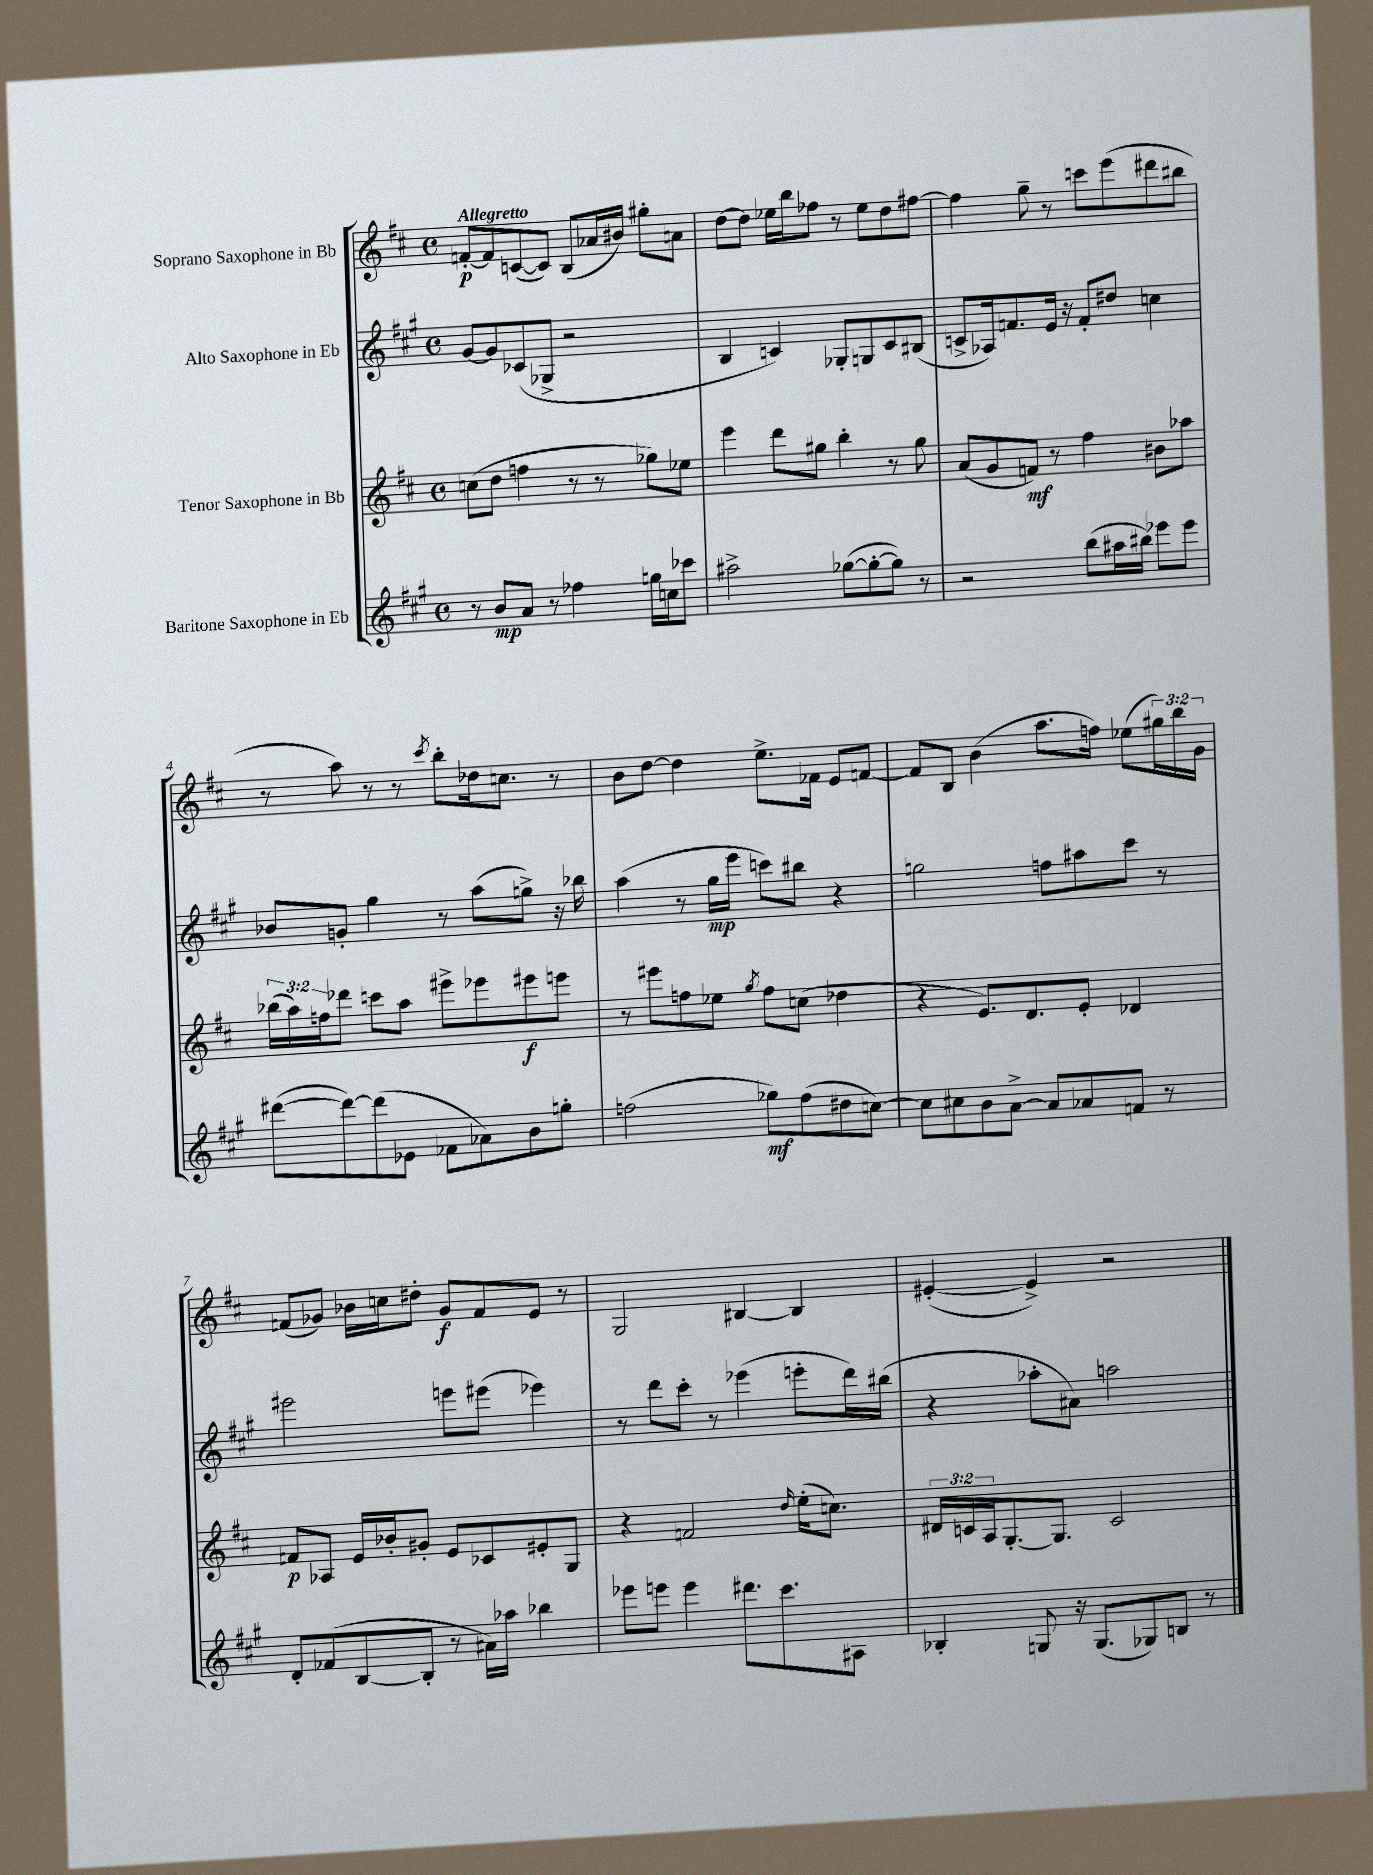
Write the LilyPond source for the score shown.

<<
\new StaffGroup <<
\new Staff = "s0" \with { instrumentName = "Soprano Saxophone in Bb" } {
    \clef treble \key d \major \defaultTimeSignature \time 4/4 \override Staff.TupletNumber.text = #tuplet-number::calc-fraction-text \tempo "Allegretto"
    f'8~-.\p f'8 c'8~( c'8) b8( aes'16 bis'16) gis''8-. a'8 |
    d''8~ d''8 ees''16 b''16 fes''8 r8 ees''8 d''8 fis''8~ |
    fis''4 g''8-- r8 c'''8 e'''8( dis'''8 bis''8 |
    r8 a''8) r8 r8 \acciaccatura { cis'''8 } b''8-. des''16 c''8. r8 |
    b'8 d''8~ d''4 e''8.-> fes'16 e'8 f'8~ |
    f'8 b8 b'4( a''8. f''16) ees''8( \tuplet 3/2 { gis''16) b''16 g'16 } |
    f'8( ges'8) bes'16 c''16 dis''8-. ges'8\f f'8 e'8 r8 |
    g2 bis4~ bis4 |
    eis'4~-.( eis'4->) r2 \bar "|." |
}
\new Staff = "s1" \with { instrumentName = "Alto Saxophone in Eb" } {
    \clef treble \key a \major \defaultTimeSignature \time 4/4
    gis'8~ gis'8 ces'8( ges8-> r2 |
    b4 c'4) ges8-. g8 c'8 bis8( |
    c'8-> aes16) f'8. e'16 r16 f'8-. dis''8 c''4 |
    bes'8 g'8-. gis''4 r8 a''8( g''8->) r16 bes''16 |
    a''4( r8 gis''16\mp e'''16 c'''8) bis''8 r4 |
    g''2 f''8 ais''8 cis'''8 r8 |
    eis'''2 e'''8 eis'''8( ees'''4) |
    r8 d'''8 cis'''8-. r8 ees'''4( e'''8-. d'''16) bis''16( |
    r4 aes''8-. ais'8) a''2 \bar "|." |
}
\new Staff = "s2" \with { instrumentName = "Tenor Saxophone in Bb" } {
    \clef treble \key d \major \defaultTimeSignature \time 4/4 \override Staff.TupletNumber.text = #tuplet-number::calc-fraction-text
    c''8( d''8 f''4 r8 r8 ges''8) ees''8 |
    e'''4 d'''8 gis''8 b''4-. r8 gis''8 |
    a'8( g'8 f'8\mf) r8 fis''4 bis'8 aes''8 |
    \tuplet 3/2 { bes''16( a''16) f''16 } des'''8 c'''8 a''8 eis'''8-> ees'''8 eis'''8\f e'''8 |
    r8 eis'''8 f''8 ees''8 \acciaccatura { g''8 } f''8 c''8( des''4 |
    r4 e'8.) d'8. e'8-. des'4 |
    f'8\p aes8 e'16 bes'16-. gis'8-. e'8 ces'8 eis'8-. g8 |
    r4 f'2 \grace { d''16 } e''16-.( c''8.) |
    \tuplet 3/2 { dis'16 c'16 a16 } g8.~-. g8. c'2 \bar "|." |
}
\new Staff = "s3" \with { instrumentName = "Baritone Saxophone in Eb" } {
    \clef treble \key a \major \defaultTimeSignature \time 4/4
    r8 b'8\mp a'8 r8 fes''4 g''16 c''16 ces'''8 |
    ais''2-> ges''8~( ges''8~-. ges''8) r8 |
    r2 b''8( ais''16 bis''16) ees'''8 ees'''8 |
    dis'''8~( dis'''8~) dis'''8( ees'8 fes'8 aes'8) b'8 g''8-. |
    f''2( ges''8\mf) f''8( dis''8 c''8~) |
    c''8 cis''8 b'8 a'8~-> a'8 aes'8 f'8 r8 |
    d'8-. fes'8( b8~ b8-. r8 ais'16) aes''16 bes''4 |
    ees'''8 e'''8 e'''4 dis'''8. cis'''8. ais8 |
    bes4-. g8 r16 g8.( ges8) b8 r8 \bar "|." |
}
>>
>>
